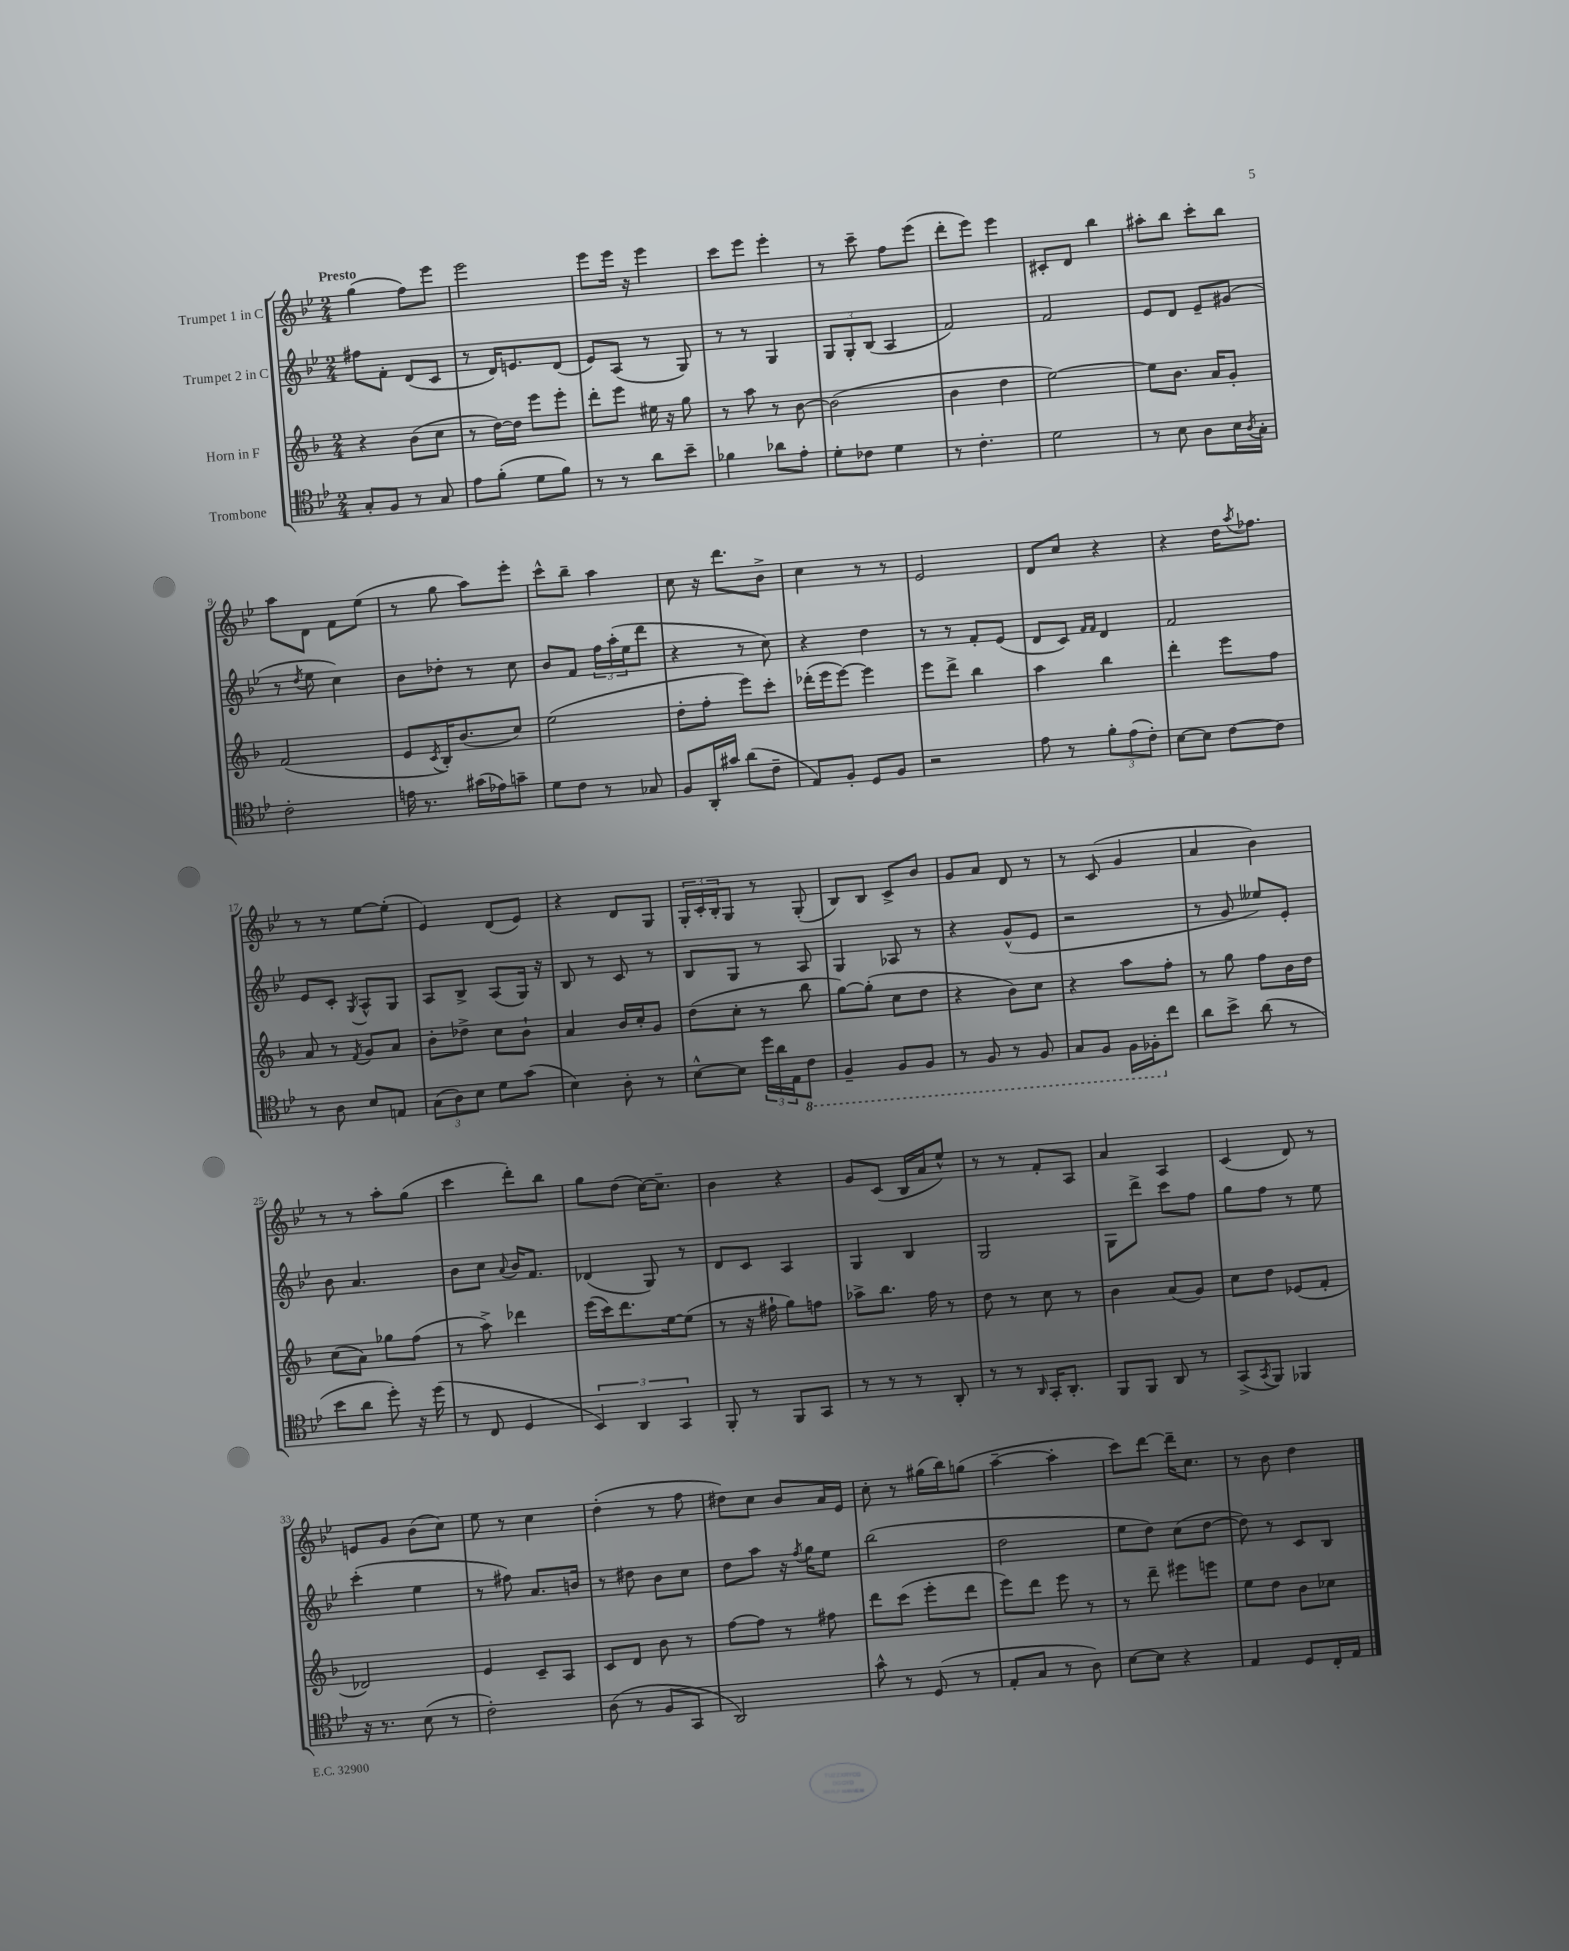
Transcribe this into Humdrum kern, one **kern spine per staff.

**kern	**kern	**kern	**kern
*part4	*part3	*part2	*part1
*staff4	*staff3	*staff2	*staff1
*I"Trombone	*I"Horn in F	*I"Trumpet 2 in C	*I"Trumpet 1 in C
*clefC4	*clefG2	*clefG2	*clefG2
*k[b-e-]	*k[b-]	*k[b-e-]	*k[b-e-]
*M2/4	*M2/4	*M2/4	*M2/4
=1	=1	=1	=1
!	!	!	!LO:TX:a:B:t=Presto
8G'/L	4r	8ff#X\L	(4gg\
8F/J	.	8f'\J	.
8r	(8b-\L	(8d/L	8ff\L)
8G/	8cc\J	8c/J	8eee-\J
=2	=2	=2	=2
8e-\L	8r	8r	2eee-\
(8f'\J	[16dd\LL)	16d/KL)	.
.	16dd\JJ]	8.en/	.
8d\L	8eee\L	.	.
8f\J)	8eee'\J	(8d/J	.
=3	=3	=3	=3
8r	8ddd'\L	8e-/L)	8eee-\L
8r	8eee\J	(8A/J	16eee-\Jk
.	.	.	16r
8a\L	16ee#X\	8r	4eee-\
.	16r	.	.
8b-~\J	8gg\	8G/)	.
=4	=4	=4	=4
4f-X\	8r	8r	8ccc\L
.	8aa\	8r	8eee-\J
8a-X\L	8r	4G/	4eee-'\
8e-'\J	[8b-\	.	.
=5	=5	=5	=5
8d'\L	(2b-\]	12G/L	8r
.	.	12G'/	.
8c-X\J	.	.	8ccc~\
.	.	(12B-/J	.
4d\	.	4A/	8ff\L
.	.	.	(8eee-\J
=6	=6	=6	=6
8r	4b-\	2f/)	8ddd'\L
4.c'\	.	.	8eee-\J)
.	4dd\	.	4eee-\
=7	=7	=7	=7
2d\	[2ee\)	2f/	8c#X'/L
.	.	.	8d/J
.	.	.	4bb-\
=8	=8	=8	=8
8r	8ee\L]	8e-/L	8aa#X'\L
8B-\	8.b-\J	8d/J	8bb-\J
8A\L	.	8e-~/L	8ccc'\L
.	16a/KL	.	.
16B-\L	8g'/J	(8g#X/J	8bb-\J
8qA/	.	.	.
16G'\JJ	.	.	.
!!LO:LB:g=z
=9	=9	=9	=9
2c'\	(2f/	8r	8aa\L
.	.	8qdd/	.
.	.	8ee-\	8d\J
.	.	4cc\)	8f\L
.	.	.	(8ee-\J
=10	=10	=10	=10
16en\	8e/L	8b-\L	8r
8.r	.	.	.
.	8qc/	.	.
.	16B-'/K)	8dd-X'\J	8gg\
.	(8.b-/	.	.
(16g#X\LL	.	8r	8aa\L)
16e-X\J)	.	.	.
8gn~\J	8cc/J)	8cc\	8eee-'\J
=11	=11	=11	=11
8d\L	(2ee\	8b-/L	8ccc^^\L
8c\J	.	8f/J	8bb-~\J
8r	.	24ff\LL	4aa\
.	.	(24aa'\	.
.	.	24ee-\J	.
8G-X/	.	8ddd\J	.
=12	=12	=12	=12
8F/L	8dd'\L	4r	8cc\
16AA'/L	8ff'\J	.	16r
16g#X/JJ	.	.	8.ddd\L
(8a\L	8eee\L)	8r	.
8c~\J	8ccc'\J	8cc\)	8b-^\J
=13	=13	=13	=13
8E-/L)	(16ddd-X'\LL	4r	4cc\
.	16eee\J	.	.
8F'/J	[8eee\J)	.	.
8D/L	4eee\]	4dd\	8r
8F/J	.	.	8r
=14	=14	=14	=14
2r	8eee\L	8r	2e-/
.	8ddd^\J	8r	.
.	4bb-\	8f'/L	.
.	.	(8e-/J	.
=15	=15	=15	=15
8e-\	4aa\	8d/L	8d/L
8r	.	8c/J)	8cc/J
.	.	16qqf/LL	.
.	.	16qqf/JJ	.
12f'\L	4bb-\	4d/	4r
(12e-\	.	.	.
12c'\J)	.	.	.
=16	=16	=16	=16
[8B-\L	4ddd'\	2f/	4r
8B-\J]	.	.	.
[8c\L	8eee\L	.	16dd\KL
.	.	.	8qaa/
.	.	.	8.ff-X\J
8c\J]	8ff\J	.	.
!!LO:LB:g=z
=17	=17	=17	=17
8r	8a/	8e-/L	8r
8A\	8r	8c'/J	8r
.	8qf/	8qG/	.
8B-/L	8g/L	8A^^/L	[8ee-\L
8En/J	8a/J	8G/J	(8ee-'\J]
=18	=18	=18	=18
(12G\L	8b-'\L	8A/L	4e-/)
12A\)	.	.	.
.	8dd-X^\J	8B-^/J	.
12B-\J	.	.	.
8d\L	8cc\L	(8A/L	(8d/L
(8g\J	8b-`\J	16G/Jk)	8e-/J)
.	.	16r	.
=19	=19	=19	=19
4B-\)	4a/	8B-/	4r
.	.	8r	.
8A'\	16b-/LL	8c/	8d/L
.	16cc'/J	.	.
8r	8g/J	8r	8G/J
=20	=20	=20	=20
[8B-^^\L	(8dd\L	8B-/L	24G'/LL
.	.	.	24c'/
.	.	.	24B-'/J
8B-\J]	8cc'\J	8G/J	8G/J
24dd\LL	8r	8r	8r
24a\	.	.	.
24E-\J	.	.	.
*8ba	*	*	*
8C\J	8bb-\	8A/	(8G'/
=21	=21	=21	=21
4FF~/	[8gg\L)	4G/	8B-/L)
.	(8gg'\J]	.	8B-/J
8FF/L	8cc\L	8A-X/	8c^/L
8FF/J	8dd\J	8r	8b-/J
=22	=22	=22	=22
8r	4r	4r	8g/L
8FF/	.	.	8a/J
8r	8b-\L)	(8g^^/L	8d/
8FF/	8cc\J	8e-/J	8r
=23	=23	=23	=23
8GG/L	4r	2r	8r
8FF/J	.	.	(8c/
16FF\LL	8aa\L	.	4g/
16FF-X'\J	.	.	.
*X8ba	*	*	*
8cc\J	8ff'\J	.	.
=24	=24	=24	=24
8a\L	8r	8r	4a/
8b-^\J	8gg\	8g/	.
(8a\	8ff\L	8ee--X/L)	4b-\)
8r	16b-\L	8e-'/J	.
.	16dd\JJ	.	.
!!LO:LB:g=z
=25	=25	=25	=25
8b-\L	(8cc\L	8b-\	8r
8a\J	8a\J)	4.a/	8r
8dd'\)	8gg-X\L	.	8aa'\L
16r	(8ff\J	.	(8gg\J
(16dd\	.	.	.
=26	=26	=26	=26
8r	8r	8b-\L	4ccc\
8C/	8aa^\)	8cc\J	.
.	.	8qqa/	.
4D/	4ddd-X\	16b-/KL	8ddd'\L)
.	.	8.f/J	.
.	.	.	8bb-\J
=27	=27	=27	=27
6BB-/)	(16eee\LL	(4d-X/	8gg\L
.	16ccc\J)	.	.
.	8.ddd\	.	(8dd\J
6AA/	.	.	.
.	.	8G/)	[16cc\KL)
.	[16ee\k	.	8.cc~\J]
6GG/	.	.	.
.	(8ee\J]	8r	.
=28	=28	=28	=28
8FF'/	8r	8d/L	4b-\
8r	16r	8c/J	.
.	16ff#X`\	.	.
8FF/L	8gg\L)	4A/	4r
8GG/J	8ffn\J	.	.
=29	=29	=29	=29
8r	8aa-X^\L	4G/	8g/L
8r	8.bb-\J	.	(8c/J
8r	.	4B-/	16B-/LL
.	16ff\	.	16a/J
8AA'/	8r	.	8ee-^^/J)
=30	=30	=30	=30
8r	8dd\	2G/	8r
8r	8r	.	8r
16qqAA/	.	.	.
16GG'/KL	8cc\	.	8f'/L
8.AA'/J	.	.	.
.	8r	.	8A/J
=31	=31	=31	=31
8FF/L	4b-\	8G\L	4a/
8FF/J	.	8ddd^\J	.
8AA/	(8a/L	8ccc\L	4A/
8r	8g/J)	8ff\J	.
=32	=32	=32	=32
(8GG^/L	8cc\L	8gg\L	(4c/
8qGG/	.	.	.
8FF/J)	8dd\J	8ff\J	.
4FF-X/	(8e-X/L	8r	8d/)
.	8f'/J	8ee-\	8r
!!LO:LB:g=z
=33	=33	=33	=33
16r	2d-X/)	(4ccc'\	8en/L
8.r	.	.	.
.	.	.	8g/J
(8B-\	.	4ee-\	(8b-\L
8r	.	.	8cc\J)
=34	=34	=34	=34
2c'\)	4e/	8r	8ee-\
.	.	8ff#X\)	8r
.	8c~/L	8.a/L	4cc\
.	8A/J	.	.
.	.	16bn/Jk	.
=35	=35	=35	=35
(8A\	8c/L	8r	(4dd'\
8r	8d/J	8dd#X\	.
8F/L	8b-\	8b-\L	8r
8GG/J	8r	8cc\J	8ff\
=36	=36	=36	=36
2AA/)	[8ff\L	8dd\L	8dd#X\L)
.	8ff\J]	8aa\J	8cc\J
.	8r	16r	8b-/L
.	.	8qff/	.
.	.	16gg\KL	.
.	8ff#X\	8ee-\J	16a/L
.	.	.	16e-/JJ
=37	=37	=37	=37
8g^^\	8ddd\L	(2bb-\	8cc'\
8r	(8ccc\J	.	8r
(8D/	8eee'\L	.	(16gg#X\LL
.	.	.	16bb-\J)
8r	8ddd\J	.	(8ggn\J
=38	=38	=38	=38
8E-'/L	8eee\L)	2dd\	[4aa~\
8G/J	8ddd\J	.	.
8r	8eee\	.	4aa'\]
8A\)	8r	.	.
=39	=39	=39	=39
[8B-\L	8r	8ee-\L	8ccc\L)
8B-\J]	8ddd~\	8dd\J)	[8ddd\J
4r	8eee#X\L	(8cc\L	16ddd~\KL]
.	.	.	8.cc\J
.	8eeen\J	[8dd\J	.
=40	=40	=40	=40
4E-/	8ee\L	8dd\])	8r
.	8dd\J	8r	8b-\
8D/L	8b-\L	8c/L	4dd\
16C'/L	8cc-X\J	8B-/J	.
16E-/JJ	.	.	.
==	==	==	==
*-	*-	*-	*-
